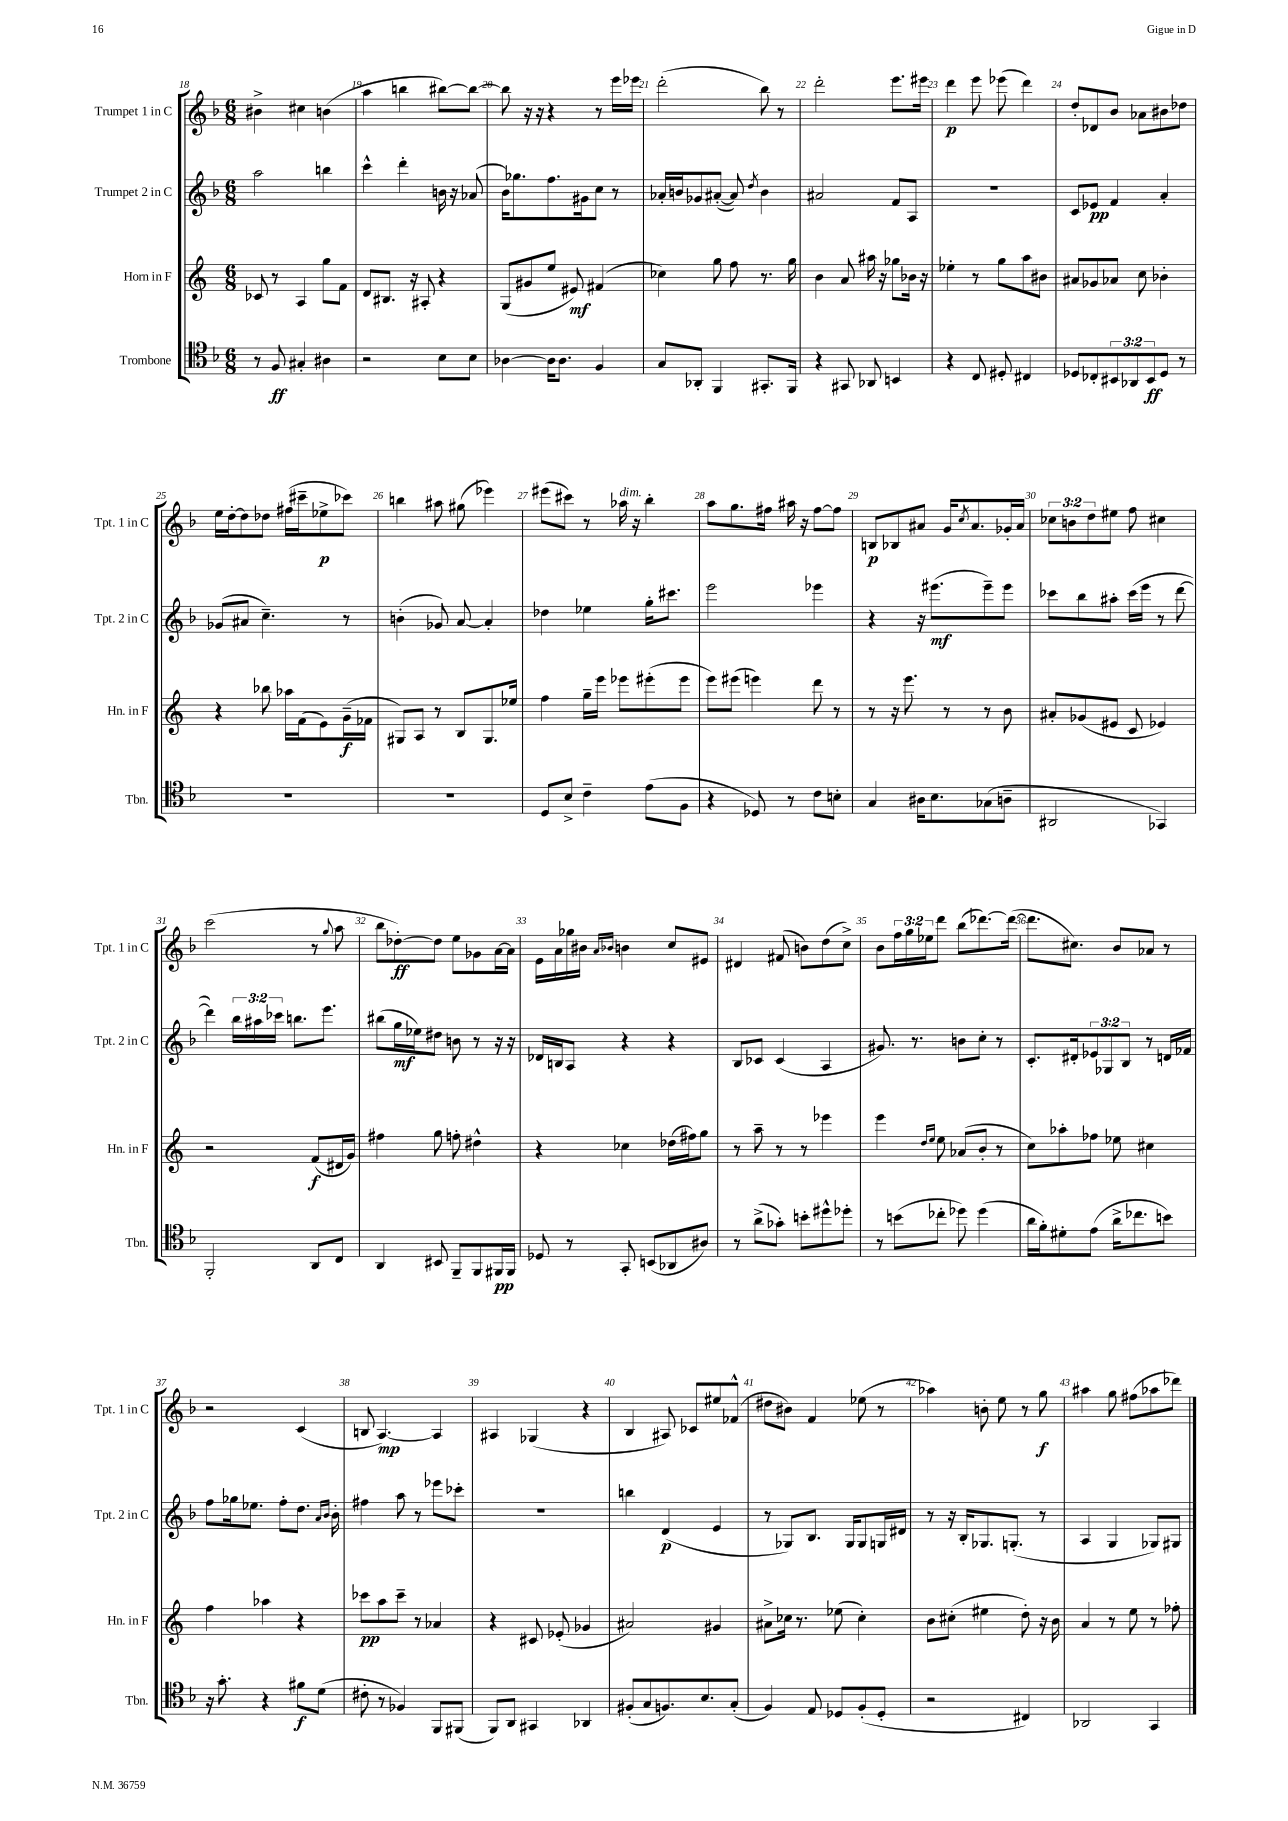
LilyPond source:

<<
\new StaffGroup <<
\new Staff = "s0" \with { instrumentName = "Trumpet 1 in C" shortInstrumentName = "Tpt. 1 in C" } {
    \clef treble \key f \major \numericTimeSignature \time 6/8 \override Staff.TupletNumber.text = #tuplet-number::calc-fraction-text
    bis'4-> cis''4 b'4( |
    a''4 b''4 bis''8~) bis''8~ |
    bis''8 r16 r16 r4 r8 e'''16 ees'''16 |
    d'''2-.( bes''8) r8 |
    d'''2-. e'''8. eis'''16 |
    d'''4\p e'''8 ees'''8( d'''4) |
    d''8-. des'8 bes'8 aes'8 bis'8 des''8 |
    e''16 d''16~-. d''8 des''8 fis''16( cis'''16-- ees''8->\p ces'''8) |
    b''4 ais''8 gis''8( ees'''4) |
    eis'''8( cis'''8) r8 aes''16^\markup { \italic "dim." } r16 bes''4-. |
    a''8 g''8. fis''16 ais''16 r16 fis''8~ fis''8 |
    b8\p bes8 ais'8 g'16 \acciaccatura { c''8 } ais'8. ges'16-. ais'16 |
    \tuplet 3/2 { ces''8 b'8 d''8 } eis''8 f''8 cis''4 |
    c'''2( r8 \appoggiatura { g''8 } a''8 |
    bes''8 des''8~-.\ff) des''8 e''8 ges'8 a'16~ a'16 |
    e'16 a'16 ges''16 bis'16 \grace { a'16 bes'16 } b'4 c''8 eis'8 |
    dis'4 fis'8( b'8) d''8( c''8->) |
    bes'8 \tuplet 3/2 { f''16 g''16 ees''16 } d'''8 bes''8( des'''8.~) des'''16~( |
    des'''8. cis''8.) bes'8 aes'8 r8 |
    r2 c'4( |
    b8 a4.~\mp) a4 |
    ais4 ges4( r4 |
    bes4 ais8) ces'8 eis''8 fes'8-^( |
    dis''8 bis'8) f'4 ees''8( r8 |
    aes''4) b'8-. e''8 r8 g''8\f |
    ais''4 g''8 fis''8( aes''8 des'''8) \bar "|." |
}
\new Staff = "s1" \with { instrumentName = "Trumpet 2 in C" shortInstrumentName = "Tpt. 2 in C" } {
    \clef treble \key f \major \numericTimeSignature \time 6/8 \override Staff.TupletNumber.text = #tuplet-number::calc-fraction-text
    a''2 b''4 |
    c'''4-^ d'''4-. b'16 r16 aes'8( |
    bes'16) ges''8. f''8. gis'16 c''8 r8 |
    aes'16-. b'16 ges'8 ais'8~-.( ais'8) \acciaccatura { d''8 } b'4 |
    ais'2 f'8 a8 |
    R2. |
    c'8 ees'8\pp f'4 a'4-. |
    ges'8( ais'8 c''4.--) r8 |
    b'4-.( ges'8) a'8~ a'4-. |
    des''4 ees''4 g''16-. cis'''8. |
    e'''2 ees'''4 |
    r4 r16 eis'''8.\mf( eis'''8--) eis'''8 |
    ces'''8 bes''8 ais''8-. ces'''16( e'''16 r8 d'''8~ |
    d'''4) \tuplet 3/2 { bes''16 ais''16 ces'''16 } b''8. e'''8. |
    bis''8( g''16\mf ees''16) dis''8 b'8 r8 r16 r16 |
    des'16 b16 a8 r4 r4 |
    bes8 ces'8 ces'4( a4 |
    gis'8.) r8. b'8 c''8-. r8 |
    c'8.-. dis'16-. \tuplet 3/2 { ees'8 ges8 bes8 } r8 d'16 fes'16 |
    f''8 ges''16 ees''8. f''8-. d''8. \grace { a'16 bes'16 } bes'16-. |
    fis''4 a''8 r8 ees'''8 ces'''8-. |
    R2. |
    b''4 d'4\p( e'4 |
    r8 ges8) bes8. ges16 ges8 g16 dis'16 |
    r8 r16 bes16-. ges8. g8.-.( r8 |
    a4 g4 ges8) gis8 \bar "|." |
}
\new Staff = "s2" \with { instrumentName = "Horn in F" shortInstrumentName = "Hn. in F" } {
    \clef treble \key c \major \numericTimeSignature \time 6/8
    ces'8 r8 a4 g''8 f'8 |
    d'8 bis8. r16 ais8-. r4 |
    g8( gis'8 e''8 eis'8\mf) fis'4( |
    ces''4) g''8 f''8 r8. g''16 |
    b'4 a'8 ais''16 r16 ges''8 bes'16 r16 |
    ees''4-. r8 g''8 a''8 bis'8 |
    ais'8 ges'8 aes'8 c''8 bes'4-. |
    r4 bes''8 aes''16 f'16( e'8) g'16--\f( fes'16 |
    gis8) a8 r8 b8 gis8. ees''16 |
    f''4 g''16-- e'''16 ees'''8 eis'''8-.( eis'''8 |
    e'''8) eis'''8( e'''4) d'''8 r8 |
    r8 r16 e'''8. r8 r8 b'8 |
    ais'8-. ges'8( eis'8 c'8 ees'4) |
    r2 f'8\f( dis'16 g'16) |
    fis''4 g''8 f''8-. dis''4-^ |
    r4 ces''4 des''16( fis''16) g''8 |
    r8 a''8-- r8 r8 ees'''4 |
    e'''4 \grace { d''16 e''16 } e''8 aes'8( b'8-. r8 |
    c''8) aes''8-. fes''8 ees''8 cis''4 |
    f''4 aes''4 r4 |
    ces'''8\pp a''8 ces'''8-- r8 aes'4 |
    r4 cis'8 ees'8-.( ges'4 |
    ais'2) gis'4 |
    ais'8-> ces''16 r8. ees''8( ces''4-.) |
    b'8 cis''8-.( eis''4 d''8-.) r16 b'16 |
    a'4 r8 e''8 r8 fes''8-. \bar "|." |
}
\new Staff = "s3" \with { instrumentName = "Trombone" shortInstrumentName = "Tbn." } {
    \clef tenor \key f \major \numericTimeSignature \time 6/8 \override Staff.TupletNumber.text = #tuplet-number::calc-fraction-text
    r8 f8\ff gis4-. ais4 |
    r2 bes8 bes8 |
    aes4~ aes16 aes8. f4 |
    g8 aes,8-. f,4 gis,8.-. f,16 |
    r4 gis,8 aes,8 b,4 |
    r4 c8 dis8-. cis4 |
    des8 ces8-. \tuplet 3/2 { bis,8 aes,8 bis,8\ff } des8 r8 |
    R2. |
    R2. |
    d8 bes8-> c'4-- e'8( f8 |
    r4 des8) r8 c'8 b8-. |
    g4 ais16 bes8. ges8( a8-- |
    ais,2 ges,4) |
    f,2-. a,8 c8 |
    a,4 bis,8 f,8-- f,8 fis,16\pp fis,16 |
    des8 r8 g,8-. b,8( aes,8 ais8) |
    r8 a'8->( ges'8-.) b'8-. dis''8-^ des''8-. |
    r8 b'8( ces''8-. des''8) des''4( |
    a'16 f'16-.) dis'8-. e'8( a'16-> ces''8. b'8) |
    r16 g'8.-. r4 fis'8\f d'8( |
    cis'8-. r8 fes4) f,8 fis,8( |
    f,8) a,8 gis,4 aes,4 |
    fis8-.( g8 f8.) bes8. g8-.( |
    f4) e8 des8 f8-.( des8-. |
    r2 cis4) |
    aes,2 g,4 \bar "|." |
}
>>
>>
\layout { \context { \Score currentBarNumber = #18 \override BarNumber.break-visibility = ##(#f #t #t) barNumberVisibility = #all-bar-numbers-visible } }
